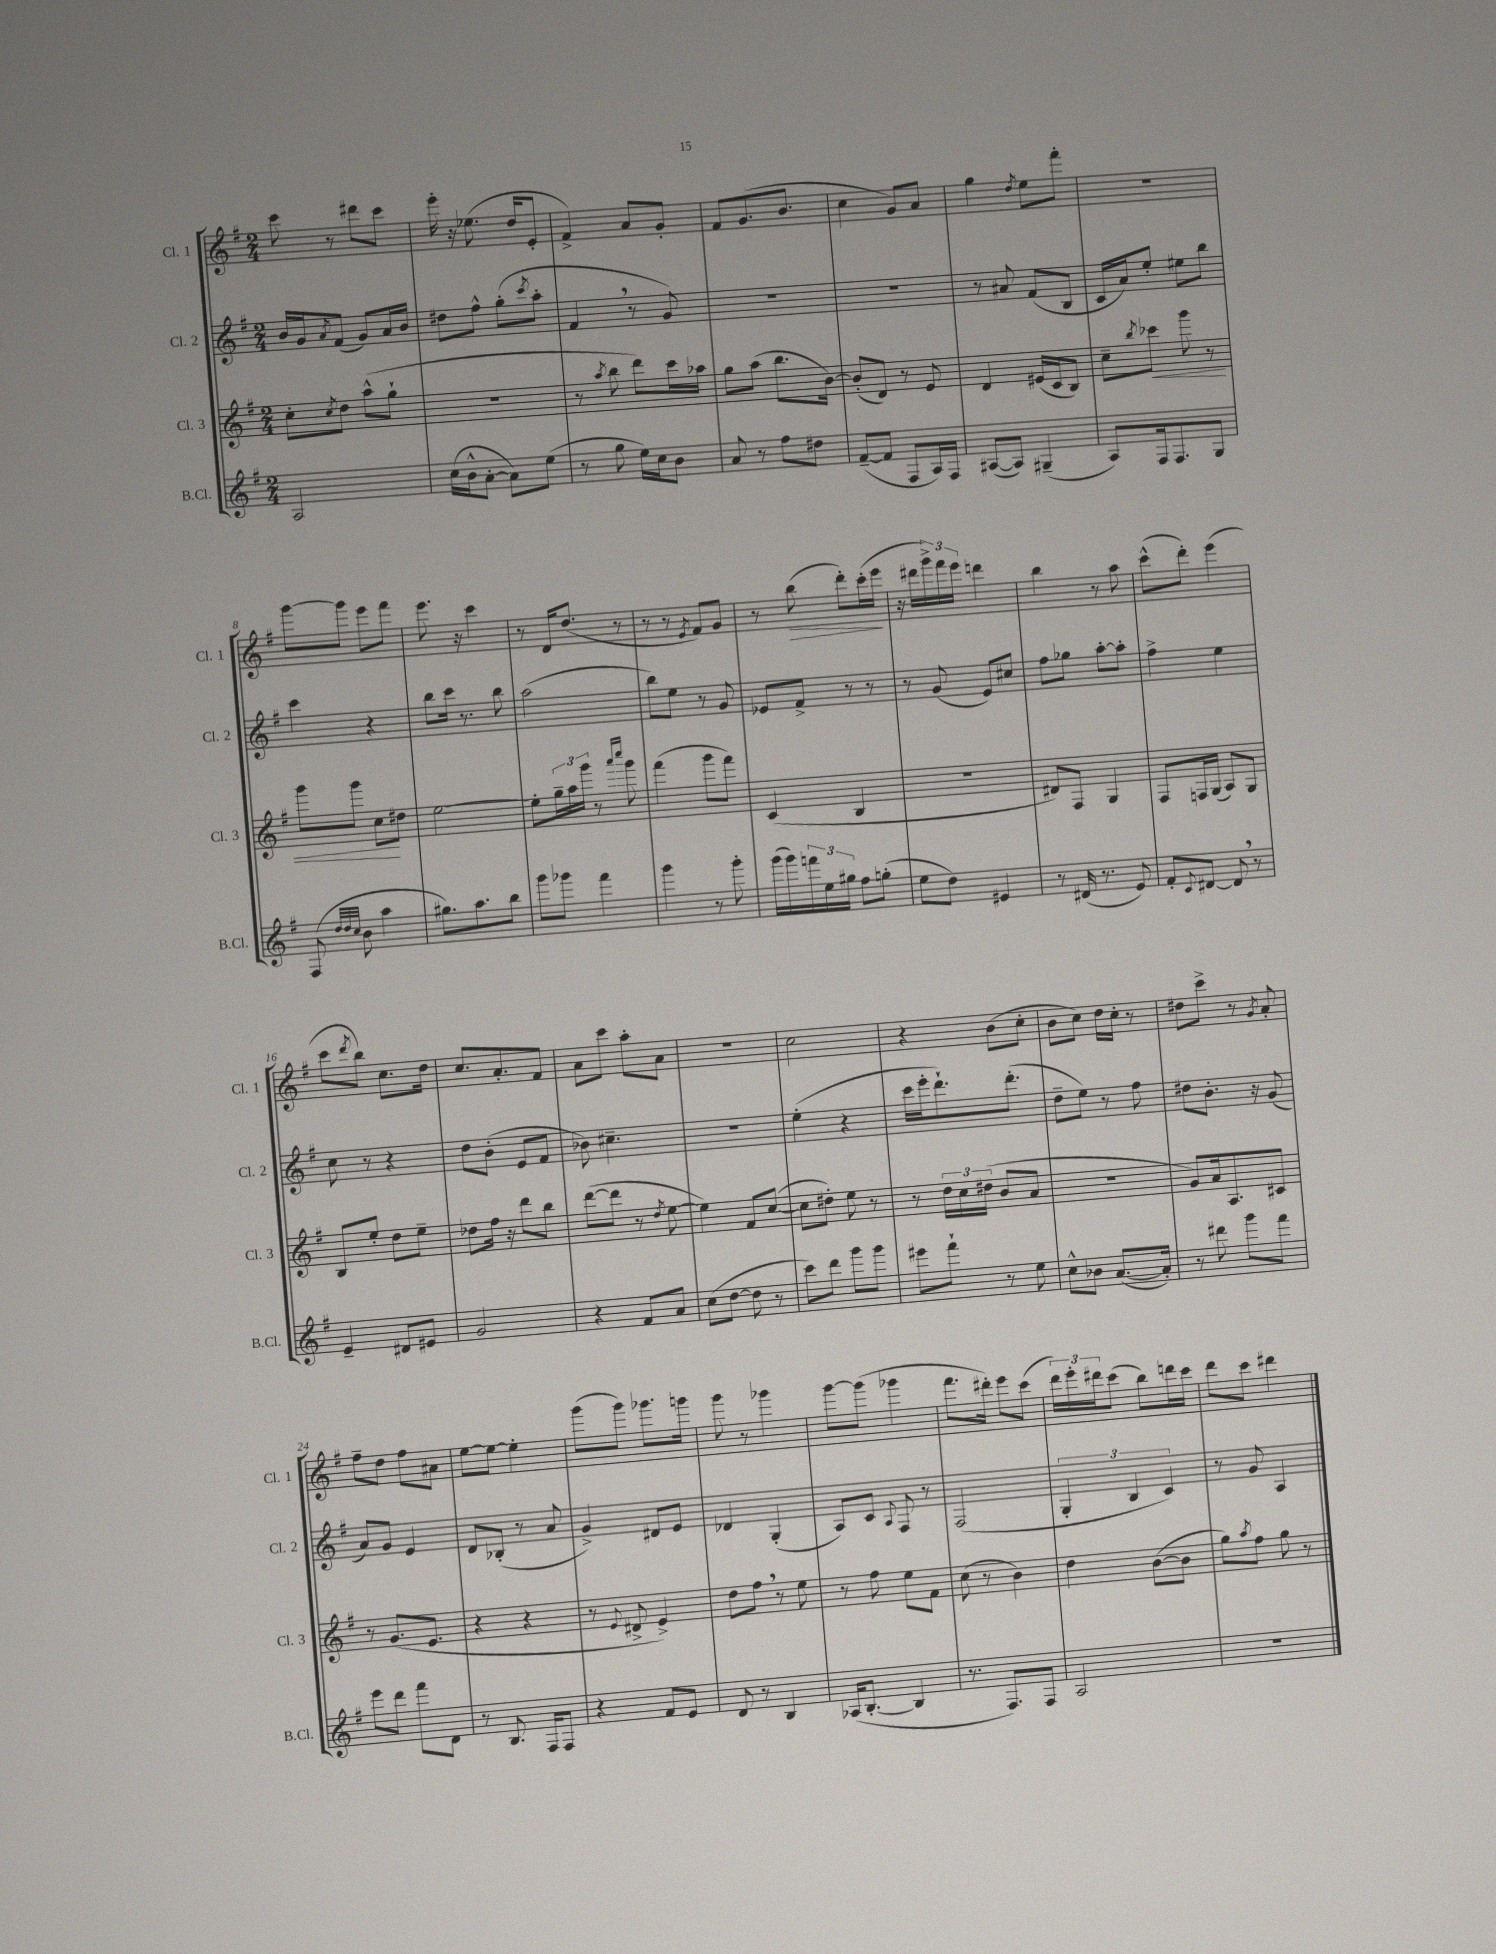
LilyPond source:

<<
\new StaffGroup <<
\new Staff = "s0" \with { instrumentName = "Cl. 1" shortInstrumentName = "Cl. 1" } {
    \clef treble \key g \major \numericTimeSignature \time 2/4
    c'''8 r8 dis'''8 c'''8 |
    e'''16-. r16 ees''8.( d''16 e'8-. |
    fis'4->) a'8 g'8-. |
    fis'8 g'8.( b'8. |
    c''4 g'8) a'8 |
    g''4 \acciaccatura { d''8 } e''8 fis'''8-. |
    R2 |
    g'''8~ g'''8 e'''8 fis'''8 |
    e'''8. r16 c'''4 |
    r8 d'16 d''8.( r8 |
    r8 r8 \acciaccatura { e'8 } fis'8) g'8 |
    r8 b''8\>( d'''8-.) c'''16-.( e'''16\! |
    r16 dis'''16 \tuplet 3/2 { g'''16->) fis'''16 e'''16 } d'''4 |
    b''4 r8 a''8 |
    c'''8-^( d'''8-.) e'''4( |
    c'''8 \acciaccatura { d'''8 } b''8) c''8. d''16 |
    c''8. a'8.-. fis'8 |
    a'8 c'''8 a''8-. a'8 |
    r2 |
    c''2 |
    r4 b'8( c''8-. |
    b'8 c''8) d''16 c''16-. r8 |
    dis''8 c'''8-> r8 \acciaccatura { g'8 } a'8-. |
    fis''8-- d''8 fis''8 ais'8 |
    e''8~ e''8~ e''4-. |
    g'''8( g'''8) ges'''8. g'''16 |
    g'''8 r8 ges'''4 |
    g'''8~ g'''8( ges'''4 |
    fis'''8. dis'''16-.) e'''8 c'''8( |
    \tuplet 3/2 { d'''16) e'''16-. dis'''16 } c'''8( b''8) d'''16 c'''16 |
    d'''8 c'''8 dis'''4 \bar "|." |
}
\new Staff = "s1" \with { instrumentName = "Cl. 2" shortInstrumentName = "Cl. 2" } {
    \clef treble \key g \major \numericTimeSignature \time 2/4
    b'16 g'16 \acciaccatura { a'8 } fis'8( g'8) a'16 b'16 |
    dis''8 fis''8-^ g''8-.( \acciaccatura { c'''8 } a''8-. |
    fis'4 \breathe r8 g'8) |
    R2 |
    R2 |
    r8 ais'8 fis'8( b8 |
    c'16 a'16) e''8-. eis''8 b''8 |
    c'''4 r4 |
    b''8 c'''16 r8. b''8 |
    a''2( |
    b''8) e''8 r8 g'8 |
    ees'8 fis'8-> r8 r8 |
    r8 g'8( e'8) cis''8 |
    fis''8 ges''8 a''8~-. a''8-. |
    fis''4-> e''4 |
    c''8 r8 r4 |
    d''8 b'8-.( e'8 fis'8 |
    bes'8) cis''4.-- |
    R2 |
    e''4-.( r4 |
    c'''16 e'''16-. d'''8.-!) d'''8.-.( |
    d''8-- e''8) r8 fis''8 |
    dis''8 b'8.-. r16 g'8( |
    a'8) g'8 e'4 |
    d'8 bes8-.( r8 a'8 |
    g'4->) dis'8 e'8 |
    des'4 g4-.( |
    a8) c'8 \appoggiatura { a8 } fis8 r8 |
    fis2( |
    \tuplet 3/2 { g4-. b4 c'4) } |
    r8 g'8 a4 \bar "|." |
}
\new Staff = "s2" \with { instrumentName = "Cl. 3" shortInstrumentName = "Cl. 3" } {
    \clef treble \key g \major \numericTimeSignature \time 2/4
    c''8-. \acciaccatura { c''8 } d''8 a''8-^( g''8-! |
    r2 |
    r8 \acciaccatura { a''8 } b''8 d'''8) c'''16 aes''16 |
    g''8 a''8( b''8. b'16~) |
    b'8-.( d'8) r8 e'8 |
    d'4 eis'16( c'16 b8) |
    c''8-- \acciaccatura { b''8 } ces'''8\< g'''8 r8 |
    g'''8 g'''8 c''8\! dis''8 |
    e''2~ |
    e''8-. \tuplet 3/2 { g''16-- a''16 g'''16 } r8 \grace { a'''16 c''''16 } g'''8 |
    fis'''4( g'''8 fis'''8) |
    c'4( b4 |
    r2 |
    dis'8) fis8 g4 |
    fis8 f16 g16( a8) g8 |
    b8 e''8-. d''8 e''8-- |
    des''8 fis''16 r16 d'''8 b''8 |
    d'''8~( d'''8 r8 \acciaccatura { d''8 } e''8~ |
    e''4) fis'8 c''8~( |
    c''8 dis''8-.) e''8 r8 |
    r8 \tuplet 3/2 { d''16 c''16 dis''16( } b'8 a'8 |
    R2 |
    g'8) a'16 a8. cis'8 |
    r8 g'8.( e'8. |
    r4 r4 |
    r8 \appoggiatura { e'8 } dis'8-> e'4->) |
    d''8 fis''8 \breathe r8 e''8 |
    r8 fis''8 e''8 fis'8 |
    c''8( r8 b'4) |
    d''4 b'8~( b'8 |
    g''8) \acciaccatura { a''8 } fis''8 g''8 r8 \bar "|." |
}
\new Staff = "s3" \with { instrumentName = "B.Cl." shortInstrumentName = "B.Cl." } {
    \clef treble \key g \major \numericTimeSignature \time 2/4
    a2 |
    c''16( b'16-^ a'8~-. a'8) e''8( |
    r8 g''8 e''16) c''16 b'8 |
    a'8 r8 fis''8 dis''8 |
    fis'8~--( fis'8 fis8 a16) fis16 |
    ais8~( ais8) gis4--( |
    a8) fis16 fis8. g8 |
    fis8( \grace { d''32 d''32 c''32 } b'8 a''4 |
    gis''8.) a''8. b''8 |
    g'''8 ges'''8 fis'''4 |
    g'''4 r8 g'''8-. |
    g'''16( g'''16) \tuplet 3/2 { f'''16 e''16 gis''16 } fis''8 g''8-.( |
    e''8 d''8) eis'4 |
    r8 dis'16( r8. e'8) |
    fis'8-. \appoggiatura { c'8 } dis'8~ dis'8 \breathe r8 |
    e'4-- dis'8 eis'8 |
    g'2 |
    r4 fis'8 a'8 |
    c''8( d''8~ d''8 r8 |
    c'''8) d'''8 g'''8 g'''8 |
    eis'''8 fis'''8-! r8 e''8 |
    c''8-^ bes'8 a'8.~( a'16-.) |
    r8 dis'''8 g'''8 fis'''8 |
    e'''8 d'''8 fis'''8 d'8 |
    r8 b8. fis16 fis8 |
    r4 fis'8 e'8 |
    d'8 r8 b4 |
    aes16( b8.~-. b4 |
    r8. fis8.) fis8 |
    a2 |
    R2 \bar "|." |
}
>>
>>
